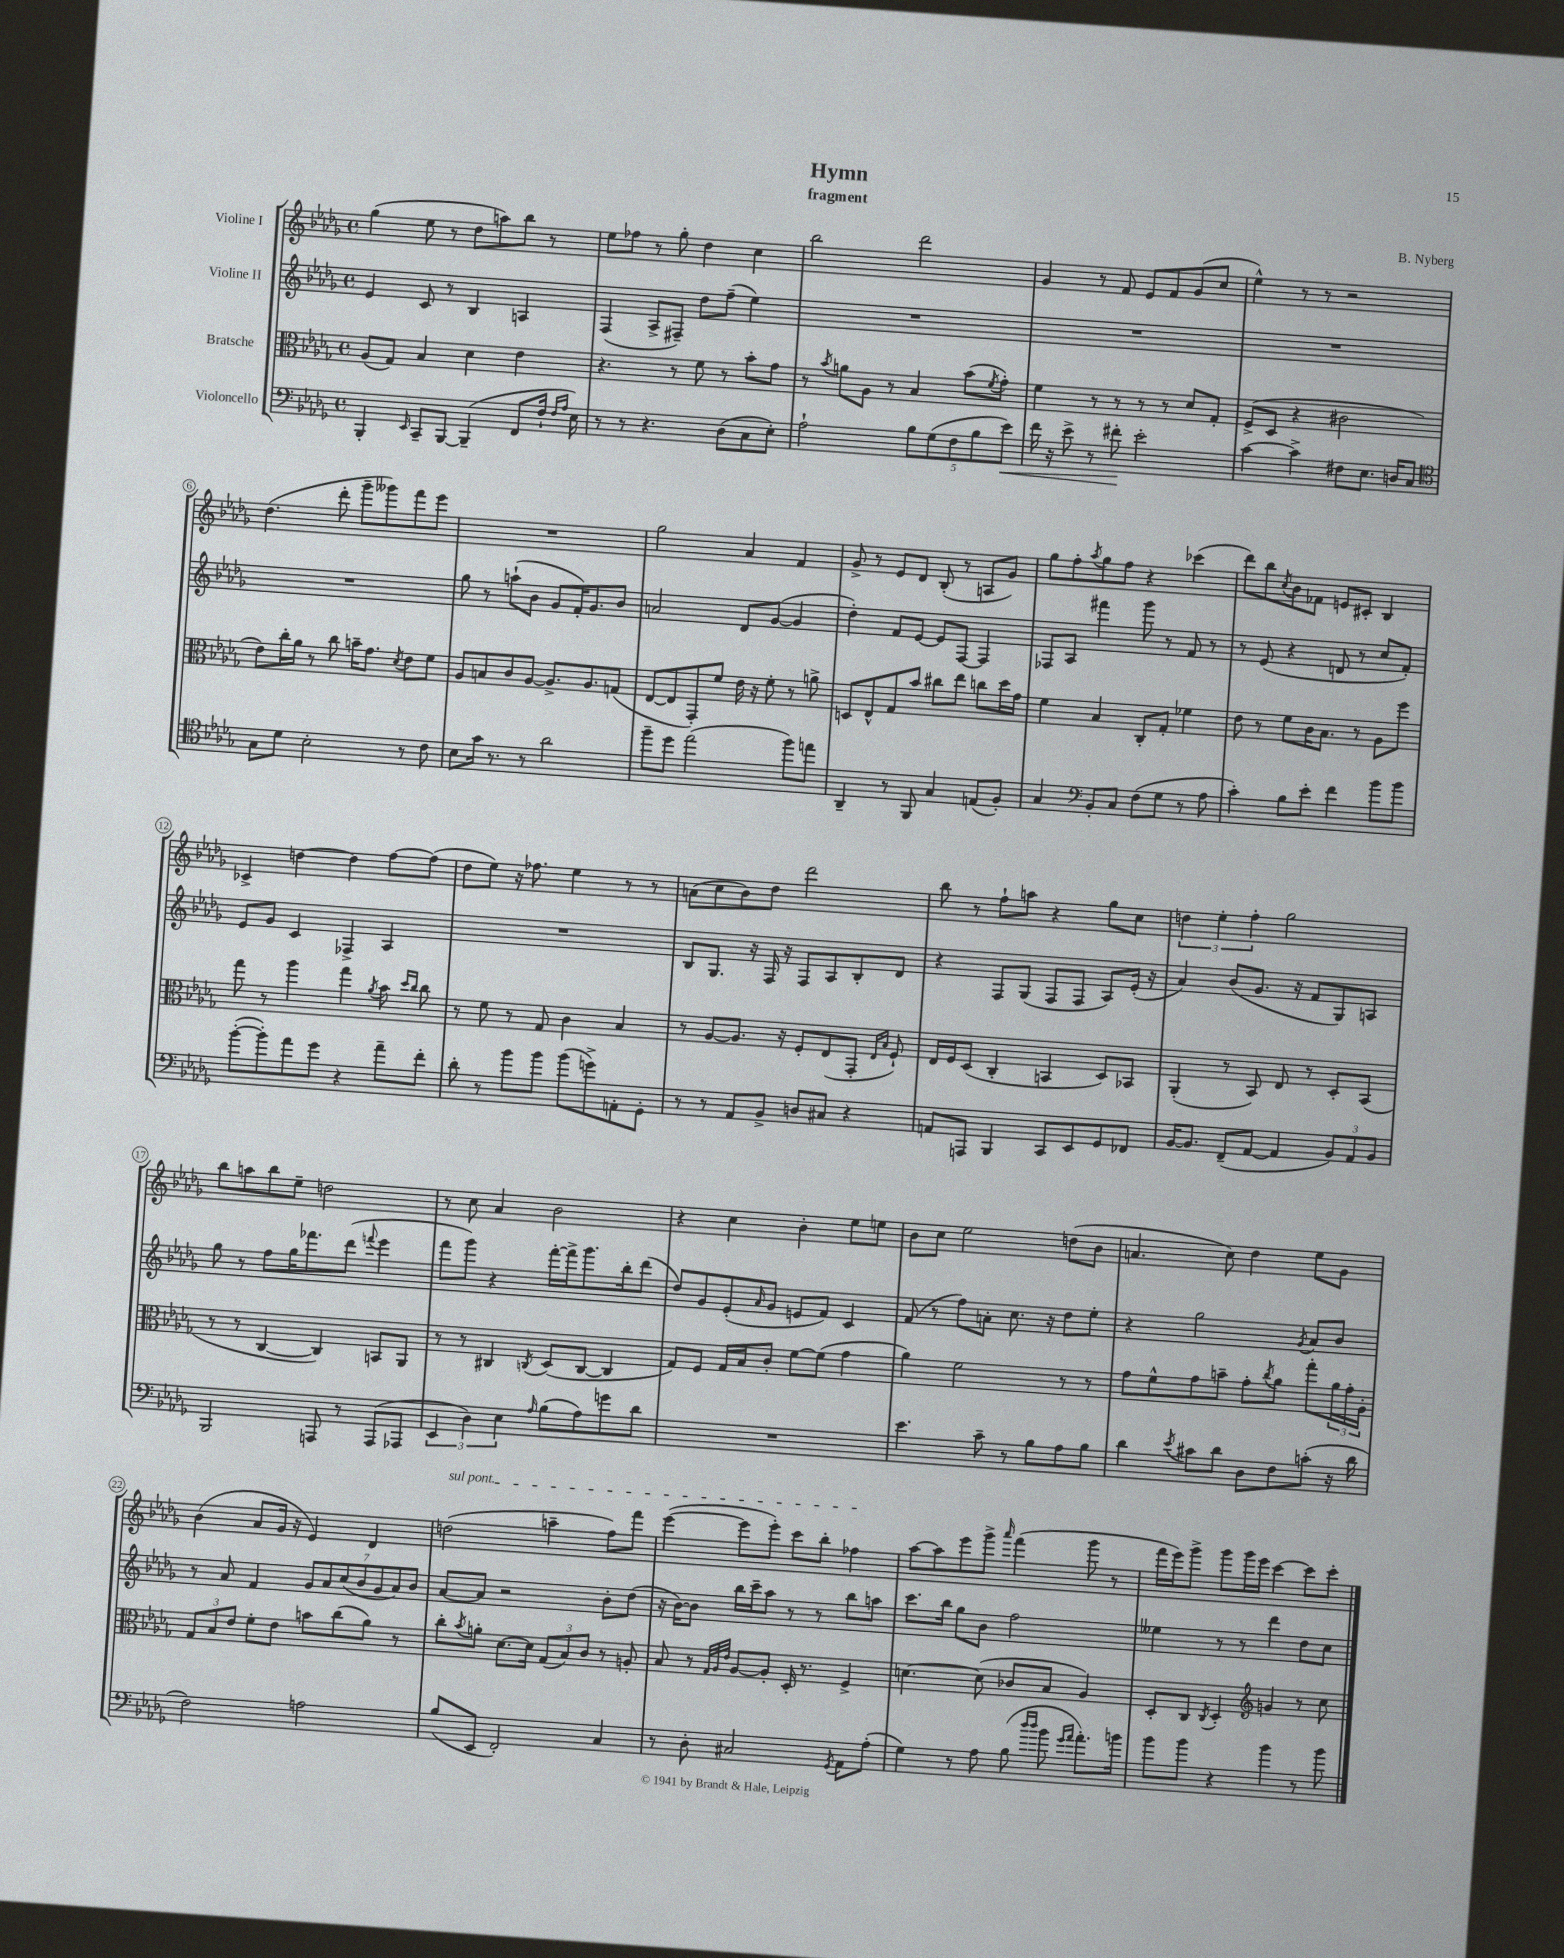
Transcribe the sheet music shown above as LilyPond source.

\header { title = "Hymn" composer = "B. Nyberg" subtitle = "fragment" }
<<
\new StaffGroup <<
\new Staff = "s0" \with { instrumentName = "Violine I" } {
    \clef treble \key des \major \defaultTimeSignature \time 4/4
    ges''4( ees''8 r8 des''8 a''8) bes''8 r8 |
    ees''8 fes''8 r8 ges''8-. des''4 c''4 |
    bes''2 des'''2 |
    ges'4 r8 f'8 ees'8 f'8 ges'8( c''8 |
    ees''4-^) r8 r8 r2 |
    des''4.( des'''8-. ges'''8-- geses'''8) f'''8 ees'''8 |
    R1 |
    ges''2 aes'4 f'4 |
    ges'8-> r8 ees'8 des'8 bes8-.( r8 a8 ges'8) |
    ges''8 f''8-. \acciaccatura { aes''8 } ges''8 f''8 r4 ces'''4( |
    des'''8) bes''8 \acciaccatura { c''8 } bes'8 fes'8 e'8 cis'8-. bes4 |
    ces'4-> d''4~ d''4 f''8~ f''8( |
    des''8 ees''8) r16 fes''8. ees''4 r8 r8 |
    a'8( c''8 bes'8) des''8 des'''2 |
    bes''8 r8 f''8-! a''8 r4 ges''8 c''8 |
    \tuplet 3/2 { d''4 ees''4-. f''4-. } ges''2 |
    bes''8 a''8 bes''8 ees''8-- d''2 |
    r8 c''8 aes'4 bes'2 |
    r4 c''4 bes'4-. ees''8 e''8 |
    bes'8 c''8 ees''2 d''8( bes'8 |
    a'4. c''8) des''4 ees''8 ges'8 |
    bes'4( aes'8 ges'16 r16 ees'4) des'4 |
    \once \override TextSpanner.bound-details.left.text = \markup { \italic "sul pont." } d''2\startTextSpan( a''4-- f''8) f'''8 |
    ees'''4~( ees'''8 ees'''8-.) c'''8 bes''8-. fes''4\stopTextSpan |
    aes''8~ aes''8 ees'''8 ges'''8-> \grace { aes'''16 } f'''4( ges'''8 r8 |
    f'''16 ees'''16) ges'''8-> ges'''8 ges'''16 ees'''16 c'''4~ c'''8 c'''8-. \bar "|." |
}
\new Staff = "s1" \with { instrumentName = "Violine II" } {
    \clef treble \key des \major \defaultTimeSignature \time 4/4
    ees'4 c'8 r8 bes4 a4 |
    f4( aes8-> fis8--) des''8 f''8--( ees''4) |
    R1 |
    R1 |
    R1 |
    R1 |
    ges''8 r8 a''8-!( bes'8 ges'8 f'16-.) ges'8. bes'8 |
    a'2 des'8 ges'8~( ges'4 |
    des''4-.) f'8 ees'8~ ees'8 f8~ f4 |
    fes8 aes8 fis'''4 ges'''8 r8 f'8 r8 |
    r8 ees'8( r4 d'8 r8 c''8 f'8-.) |
    ees'8 ges'8 c'4 fes4-> aes4 |
    R1 |
    bes8 ges8. r16 f16 r16 f8 aes8 bes8-. des'8 |
    r4 f8 ges8( f8 f8 aes8) ees'16-.( r16 |
    aes'4) bes'8( ges'8. r16 f'8 ges8) a8 |
    ges''8 r8 f''8 ges''16 fes'''8. des'''8( \appoggiatura { f'''8 } ees'''4 |
    f'''8 ges'''8) r4 f'''16~-. f'''16-> ges'''8. bes''16-. des'''8( |
    des''8) ges'8 ees'8-.( \grace { aes'16 } ges'8 e'8 f'8) c'4 |
    f'8( r8 f''8) a'8-. c''8. r16 des''8 ees''8-. |
    r4 ges''2 \acciaccatura { ges'8 } aes'8 bes'8 |
    r8 aes'8 f'4 \tuplet 7/4 { ges'8 aes'8 c''8( bes'8 ges'8 aes'8) bes'8 } |
    aes'8~ aes'8 r2 bes'8-. des''8( |
    r16 bes'16~) bes'8 bes''16 c'''16-- aes''8 r8 r8 bes''8 a''8 |
    c'''8. bes''16 ges''8 bes'8 f''2 |
    eeses''4 r8 r8 des'''4 des''8 c''8 \bar "|." |
}
\new Staff = "s2" \with { instrumentName = "Bratsche" } {
    \clef alto \key des \major \defaultTimeSignature \time 4/4
    aes8( ges8) bes4 des'4 ees'4 |
    r4. r8 f'8 r8 bes'8-. ges'8 |
    r8 \acciaccatura { bes'8 } a'8 aes8 r8 bes4 bes'8( \acciaccatura { f'8 } ges'8-.) |
    f'4 r8 r8 r8 r8 des'8 ges8-. |
    f8->( des8 r4 cis'2 |
    ees'8) c''16-. aes'16 r8 c''8 b'16-- ges'8. \acciaccatura { des'8 } ees'8 f'8 |
    aes8 b8 c'8 aes8~ aes8.-> aes8. g8( |
    ees8~ ees8 ges,8-.) f'8 ees'16 r16 f'8-. r8 a'8-> |
    d8 ees8-^ ges8 bes'8 cis''8 ees''8 c''8 des''16 ges'16 |
    f'4 bes4 c8-. ges8-. fes'4 |
    ees'8 r8 f'8 c'16 bes8. r8 aes8 f''8 |
    ges''8 r8 aes''4 ges''4 \acciaccatura { aes'8 } bes'8 \grace { des''16 c''16 } c''8 |
    r8 f'8 r8 ges8 c'4 bes4 |
    r8 aes8~ aes8. r16 f8-. ees8( ges,8-. \grace { ees16 bes16 } f8-!) |
    ees16 f16 des8( c4-. b,4 des8) bes,8 |
    aes,4-.( r8 bes,8) ees8 r8 des8-. bes,8( |
    r8 r8 c4~ c4) b,8 aes,8 |
    r8 r8 cis4 \acciaccatura { c8 } des8( c8~ c4 |
    ges8) f8 ges16 bes16 c'8-. f'8~ f'8( ges'4 |
    aes'4) f'2 r8 r8 |
    ges'8 f'8-^ ges'8 b'8-- ges'8-. \acciaccatura { c''8 } aes'8 ges''8-. \tuplet 3/2 { aes'16 ges'16-. aes16-. } |
    \tuplet 3/2 { ges8 bes8 ees'8 } f'8-. ees'8 b'8 c''8( aes'8) r8 |
    c''8-. \acciaccatura { bes'8 } a'8-. des'8.~ des'16 \tuplet 3/2 { ges8( bes8) c'8 } r8 a8-. |
    bes8 r8 \grace { ges32 aes32 ees'32 } aes8~ aes8-. des16-. r8. f4-> |
    d'4.~ d'8( ces'8 bes8 aes4) |
    des8-. c8 \acciaccatura { c8 } des4-. \clef treble g'4 r8 c''8 \bar "|." |
}
\new Staff = "s3" \with { instrumentName = "Violoncello" } {
    \clef bass \key des \major \defaultTimeSignature \time 4/4
    bes,,4-. \grace { ees,16 } c,8-- bes,,8~ bes,,4--( f,8 f16-! \grace { f16 aes16 } ees16) |
    r8 r8 r4. des8( c8 ees8-.) |
    aes2-! \tuplet 5/4 { bes8 ges8( f8 bes8 ees'8\<) } |
    f'16 r16 ees'8-> r8 fis'8-.\! ees'2-. |
    c'4~ c'4-> fis8 ees8. d16 c8 |
    \clef tenor ges8 des'8 bes2-. r8 c'8 |
    bes8 ges'16 r8. r8 aes'2 |
    f''8-- des''8 ees''2( f''8) e''8 |
    aes,4-- r8 f,8 ges4 e8( f8-.) |
    ges4 \clef bass bes,8-. c8 f8( ges8 r8 aes8 |
    c'4-.) bes8 ees'8-. f'4 bes'8 bes'8 |
    bes'8~-.( bes'8-.) aes'8 ges'8 r4 aes'8-- f'8-. |
    des'8-. r8 bes'8 bes'8 bes'8( g'8->) a,8-. ges,8-. |
    r8 r8 aes,8 bes,8-> d8 cis8 r4 |
    a,8 a,,8 bes,,4 c,8 ees,8 ges,8 fes,8 |
    bes,16~ bes,8. f,8--( aes,8~ aes,4 \tuplet 3/2 { bes,8) aes,8 bes,8 } |
    bes,,2 a,,8 r8 a,,8( aes,,8 |
    \tuplet 3/2 { ees,4 des4) ees4 } \grace { aes16 } bes8( aes8) g'8 des'8 |
    R1 |
    ees'4. c'8-- r8 bes8 aes8 bes8 |
    des'4 \acciaccatura { ees'8 } cis'8 des'8 des8 f8 c'8-.( r16 des'16 |
    f2) a2 |
    bes8( ees,8 f,2-.) c4 |
    r8 des8-. cis2 \acciaccatura { ges,8 } aes,8 aes8-.( |
    ges4) r8 aes8 bes8( \grace { des''16 des''16 } bes'8 \grace { ges'16 aes'16 } aes'8.-.) b'16 |
    bes'8 bes'8 r4 bes'4 r8 bes'8 \bar "|." |
}
>>
>>
\layout { \context { \Score \override BarNumber.stencil = #(make-stencil-circler 0.1 0.3 ly:text-interface::print) } }
